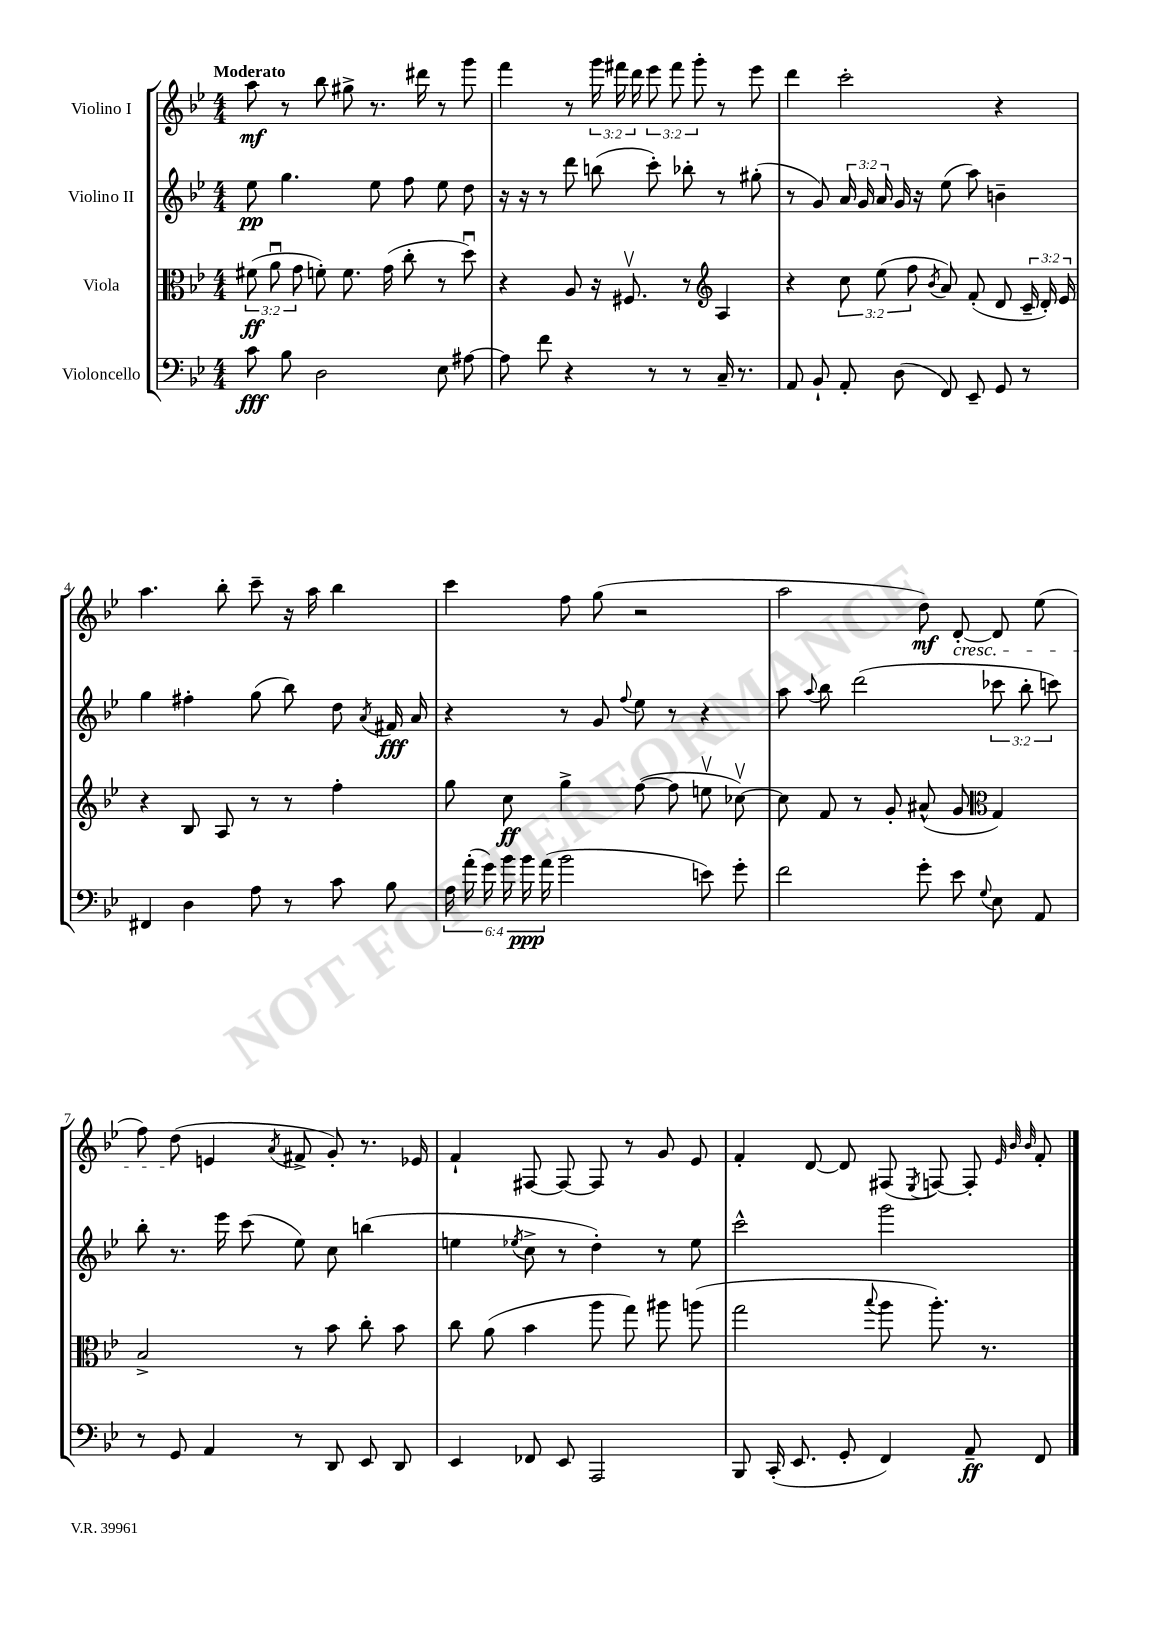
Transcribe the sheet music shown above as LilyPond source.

<<
\new StaffGroup <<
\new Staff = "s0" \with { instrumentName = "Violino I" } {
    \clef treble \key bes \major \numericTimeSignature \time 4/4 \override Staff.TupletNumber.text = #tuplet-number::calc-fraction-text \tempo "Moderato"
    \autoBeamOff a''8\mf r8 bes''8 gis''8-> r8. dis'''16 r8 g'''8 |
    f'''4 r8 \tuplet 3/2 { g'''16 fis'''16 d'''16 } \tuplet 3/2 { ees'''8 fis'''8 g'''8-. } r8 ees'''8 |
    d'''4 c'''2-. r4 |
    a''4. bes''8-. c'''8-- r16 a''16 bes''4 |
    c'''4 f''8 g''8( r2 |
    a''2 d''8\mf) d'8~-.\cresc d'8 ees''8( |
    f''8) d''8\!( e'4 \acciaccatura { a'8 } fis'8-> g'8-.) r8. ees'16 |
    f'4-! fis8~ fis8~ fis8 r8 g'8 ees'8 |
    f'4-. d'8~ d'8 fis8( \acciaccatura { ees8 } f8~) f8-. \grace { ees'32 bes'32 bes'32 } f'8-. \bar "|." |
}
\new Staff = "s1" \with { instrumentName = "Violino II" } {
    \clef treble \key bes \major \numericTimeSignature \time 4/4 \override Staff.TupletNumber.text = #tuplet-number::calc-fraction-text
    \autoBeamOff ees''8\pp g''4. ees''8 f''8 ees''8 d''8 |
    r16 r16 r8 d'''8 b''8( c'''8-.) bes''8-. r8 gis''8-.( |
    r8 g'8) \tuplet 3/2 { a'16 g'16 a'16 } g'16 r16 ees''8( a''8) b'4-- |
    g''4 fis''4-. g''8( bes''8) d''8 \acciaccatura { a'8 } fis'16\fff a'16 |
    r4 r8 g'8 \appoggiatura { f''8 } ees''8 r8 r4 |
    a''8 \appoggiatura { a''8 } bes''8 d'''2( \tuplet 3/2 { ces'''8 bes''8-. c'''8) } |
    bes''8-. r8. ees'''16 c'''8( ees''8) c''8 b''4( |
    e''4 \acciaccatura { ees''8 } c''8-> r8 d''4-.) r8 ees''8 |
    c'''2-^ g'''2 \bar "|." |
}
\new Staff = "s2" \with { instrumentName = "Viola" } {
    \clef alto \key bes \major \numericTimeSignature \time 4/4 \override Staff.TupletNumber.text = #tuplet-number::calc-fraction-text
    \autoBeamOff \tuplet 3/2 { fis'8\ff( a'8\downbow g'8 } f'8-.) f'8. g'16( c''8-. r8 d''8\downbow) |
    r4 a8 r16 fis8.\upbow r8 \clef treble a4 |
    r4 \tuplet 3/2 { c''8 ees''8( f''8 } \acciaccatura { bes'8 } a'8) f'8-.( d'8 \tuplet 3/2 { c'16-- d'16-.) ees'16 } |
    r4 bes8 a8 r8 r8 f''4-. |
    g''8 c''8\ff g''4-> f''8~( f''8 e''8\upbow ces''8~\upbow) |
    ces''8 f'8 r8 g'8-. ais'8-^( g'8 \clef alto g4) |
    bes2-> r8 bes'8 c''8-. bes'8 |
    c''8 a'8( bes'4 a''8 g''8) ais''8 a''8( |
    g''2 \appoggiatura { bes''8 } a''8 a''8.-.) r8. \bar "|." |
}
\new Staff = "s3" \with { instrumentName = "Violoncello" } {
    \clef bass \key bes \major \numericTimeSignature \time 4/4 \override Staff.TupletNumber.text = #tuplet-number::calc-fraction-text
    \autoBeamOff c'8\fff bes8 d2 ees8 ais8~ |
    ais8 f'8 r4 r8 r8 c16-- r8. |
    a,8 bes,8-! a,8-. d8( f,8) ees,8-- g,8 r8 |
    fis,4 d4 a8 r8 c'8 bes8 |
    \tuplet 6/4 { a16 a'16-.( g'16) bes'16 bes'16\ppp a'16( } bes'2 e'8) g'8-. |
    f'2 g'8-. ees'8 \appoggiatura { g8 } ees8 a,8 |
    r8 g,8 a,4 r8 d,8 ees,8 d,8 |
    ees,4 fes,8 ees,8 a,,2 |
    bes,,8 c,16-.( ees,8. g,8-. f,4) a,8--\ff f,8 \bar "|." |
}
>>
>>
